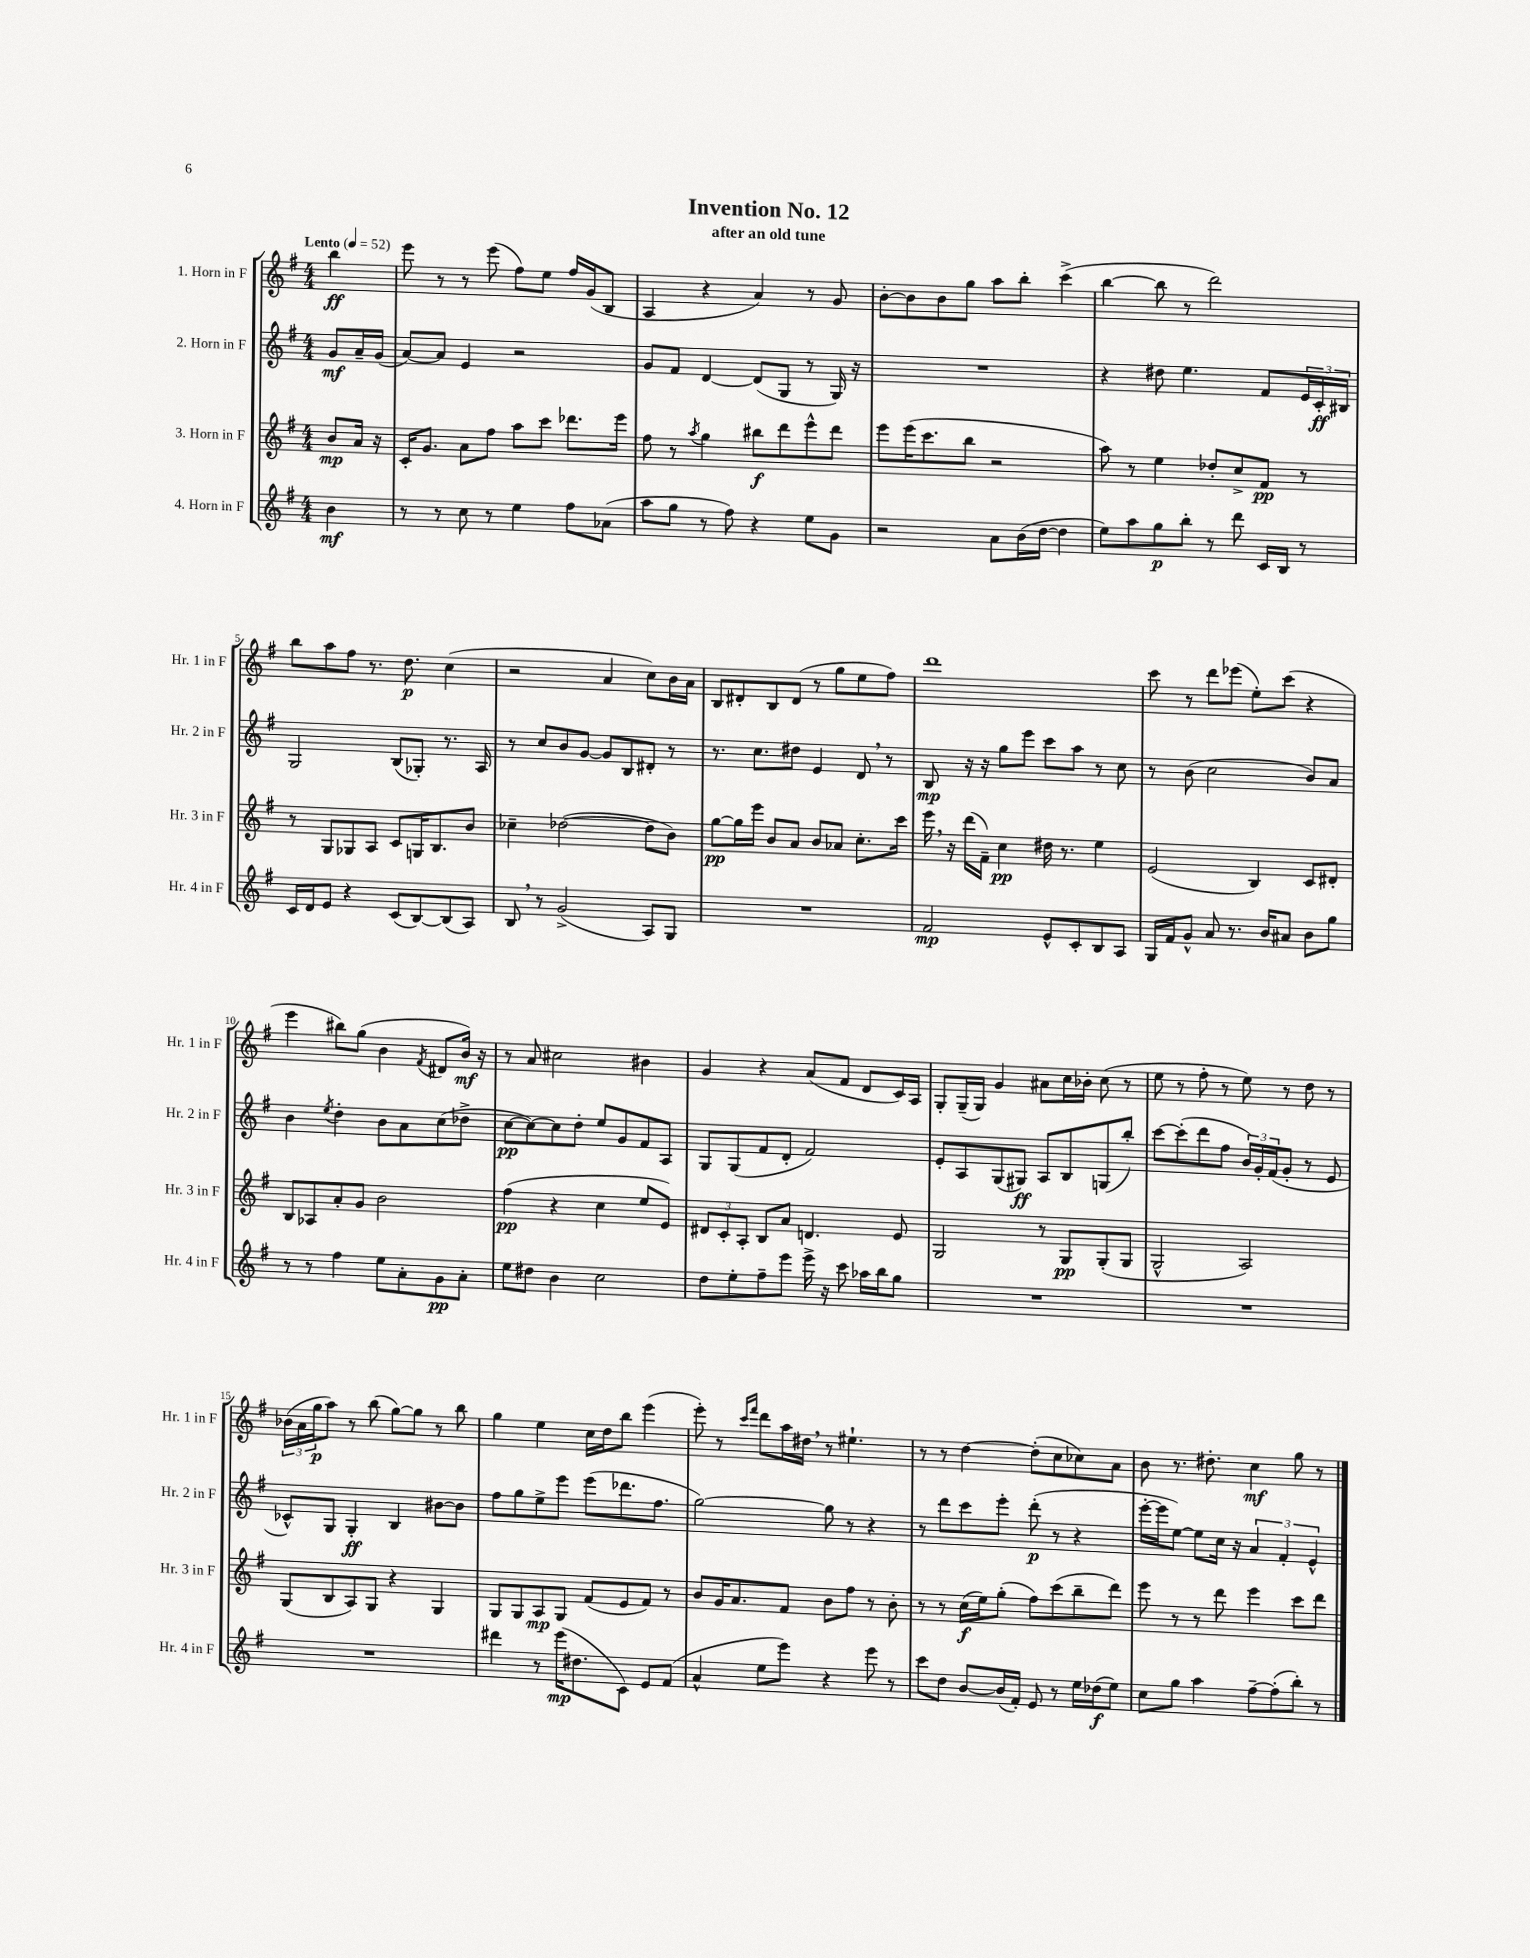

**kern	**kern	**kern	**kern
*staff4	*staff3	*staff2	*staff1
*clefG2	*clefG2	*clefG2	*clefG2
*k[f#]	*k[f#]	*k[f#]	*k[f#]
*M4/4	*M4/4	*M4/4	*M4/4
*MM52	*MM52	*MM52	*MM52
4b	8b	8g	4bb
.	16a	16a~	.
.	16r	(16g	.
=	=	=	=
8r	16c'	[8a)	8eee
.	8.g	.	.
8r	.	8a]	8r
8cc	8a	4e	8r
8r	8ff#	.	(8eee
4ee	8aa	2r	8ff#)
.	8ccc	.	8ee
8ff#	8.ddd-	.	16ff#
.	.	.	(16g
(8a-	.	.	8B
.	16eee	.	.
=	=	=	=
8aa	8ff#	8g	4A
8gg	8r	8f#	.
.	8qaa	.	.
8r	4gg	[4d	4r
8ff#)	.	.	.
4r	8bb#	(8d]	4a)
.	8ddd	8G	.
8ee	8eee^^	8r	8r
8g	8ddd	16G)	8g
.	.	16r	.
=	=	=	=
2r	8eee	1r	[8b'
.	(16eee	.	8b]
.	8.ccc	.	.
.	.	.	8b
.	8bb	.	8gg
8a	2r	.	8aa
(16b	.	.	8bb'
[16dd	.	.	.
4dd]	.	.	(4ccc^
=	=	=	=
8ee)	8aa)	4r	[4bb
8aa	8r	.	.
8gg	4ee	8dd#	8bb]
8bb'	.	4.ee	8r
8r	8dd-'	.	2ddd)
8ddd	8cc^	.	.
16c	8f#	8f#	.
16B	.	.	.
8r	8r	24e	.
.	.	24c'	.
.	.	24B#	.
=	=	=	=
16c	8r	2G	8bb
16d	.	.	.
8e	8G	.	8aa
4r	8G-	.	8ff#
.	8A	.	8.r
(8c	8c	(8B	.
.	.	.	8.dd
[8B)	16G	8G-')	.
.	8.B	.	.
(8B]	.	8.r	(4cc
8A)	8b	.	.
.	.	16A	.
=	=	=	=
8B	4cc-~	8r	2r
8r	.	8cc	.
(2g^	([2dd-	8b	.
.	.	[8g	.
.	.	8g]	4a
.	.	8B	.
8A)	8dd-]	8d#'	8cc)
8G	8b)	8r	16b
.	.	.	16a
=	=	=	=
1r	[8gg	8.r	8B
.	16gg]	.	8d#'
.	16eee	8.cc	.
.	8b	.	8B
.	8a	8dd#	(8d#
.	8b	4e	8r
.	8a-	.	8gg
.	8.cc'	8d	8ee
.	.	8r	8ff#)
.	16ccc	.	.
=	=	=	=
2f#	16eee	8B	1ddd
.	16r	.	.
.	(16ddd	16r	.
.	16f#~)	16r	.
.	4cc	8gg	.
.	.	8eee	.
8e^^	16dd#	8ccc	.
.	8.r	.	.
8c'	.	8aa	.
8B	4ee	8r	.
8A	.	8cc	.
=	=	=	=
16G	(2e	8r	8ccc
16f#	.	.	.
8g^^	.	(8b	8r
8a	.	2cc	8ddd
8.r	.	.	(8eee-
.	4B)	.	8ee')
16b	.	.	.
8a#	.	.	(8ccc
8b	8c	8b)	4r
8gg	8d#'	8a	.
=	=	=	=
8r	8B	4b	4eee
8r	8A-	.	.
.	.	8qee	.
4ff#	8a'	4dd'	8bb#)
.	8g	.	(8gg
8ee	2b	8b	4b
8a'	.	8a	.
.	.	.	8qf#
8g	.	(8cc	8d#
8a'	.	8dd-^	16b)
.	.	.	16r
=	=	=	=
8ee	(4ff#	[8cc	8r
8dd#	.	8cc_)	8a
4b	4r	8cc]	2cc#
.	.	8dd'	.
2cc	4cc	8ee	.
.	.	8g	.
.	8ee	8f#	4b#
.	8e)	8A	.
=	=	=	=
8dd	12d#	8G	4g
.	12c'	.	.
8ee'	.	(8G	.
.	12A'	.	.
8ff#~	8B	8f#	4r
8eee	8a	8d'	.
16eee^	4.d	2f#)	(8a
16r	.	.	.
8ccc	.	.	8f#
16aa-	.	.	8d
16bb	.	.	.
8gg	8e	.	16c)
.	.	.	16A
=	=	=	=
1r	2G	8e'	8G'
.	.	8A	(16G~
.	.	.	16G)
.	.	(8G	4g
.	.	8G#)	.
.	8r	8A	8a#
.	8G	8B	16cc
.	.	.	16b-'
.	(8G'	(8G	(8cc
.	8G	8bb')	8r
=	=	=	=
1r	2G^^	[8ccc	8ee
.	.	(8ccc']	8r
.	.	8ddd	8ff#'
.	.	8ff#	8r
.	2A)	24b)	8ee)
.	.	24g'	.
.	.	(24f#	.
.	.	8g'	8r
.	.	8r	8dd
.	.	8e	8r
=	=	=	=
1r	(8G	8c-^^)	(24b-
.	.	.	24a
.	.	.	24gg
.	8B	8G	8aa)
.	8A)	4G'	8r
.	8G	.	(8bb
.	4r	4B	[8gg)
.	.	.	8gg]
.	4G	[8b#	8r
.	.	8b#]	8bb
=	=	=	=
4ddd#	8G	8ff#	4gg
.	8G	8gg	.
8r	8A	8ee^	4ee
(16eee	8G	8eee	.
8.dd#	.	.	.
.	(8f#	(8eee	16cc
.	.	.	16dd
8c)	8e	8.ddd-	8bb
8e	8f#)	.	(4eee
.	.	8.ff#	.
(8f#	8r	.	.
=	=	=	=
4a^^	8b	[2gg)	8eee')
.	16g	.	8r
.	8.a	.	.
.	.	.	16qqccc
.	.	.	16qqfff#
8ee	.	.	8ddd
8eee)	8f#	.	16aa
.	.	.	16dd#
4r	8b	8gg]	8r
.	8ff#	8r	4.ee#`
8eee	8r	4r	.
8r	8b'	.	.
=	=	=	=
8ccc	8r	8r	8r
8dd	8r	8ddd	8r
[8b	(16cc	8ccc	[4dd
.	16ee)	.	.
(16b]	(8gg'	8eee'	.
16f#')	.	.	.
8e	8ff#)	(8ddd'	(8dd']
8r	(8ccc	8r	8cc
16ee	8bb~	4r	8cc-)
(16dd-	.	.	.
8ee)	8ddd)	.	8a
=	=	=	=
8cc	8eee	[16eee'	8b
.	.	16eee]	.
8gg	8r	[8ee)	8.r
4aa	8r	8ee]	.
.	.	.	8.dd#'
.	8ddd	16cc	.
.	.	16r	.
[8ff#~	4eee	6a	4cc
(8ff#']	.	.	.
.	.	6f#'	.
8bb')	8ccc	.	8gg
.	.	6e^^	.
8r	8ddd	.	8r
==	==	==	==
*-	*-	*-	*-
